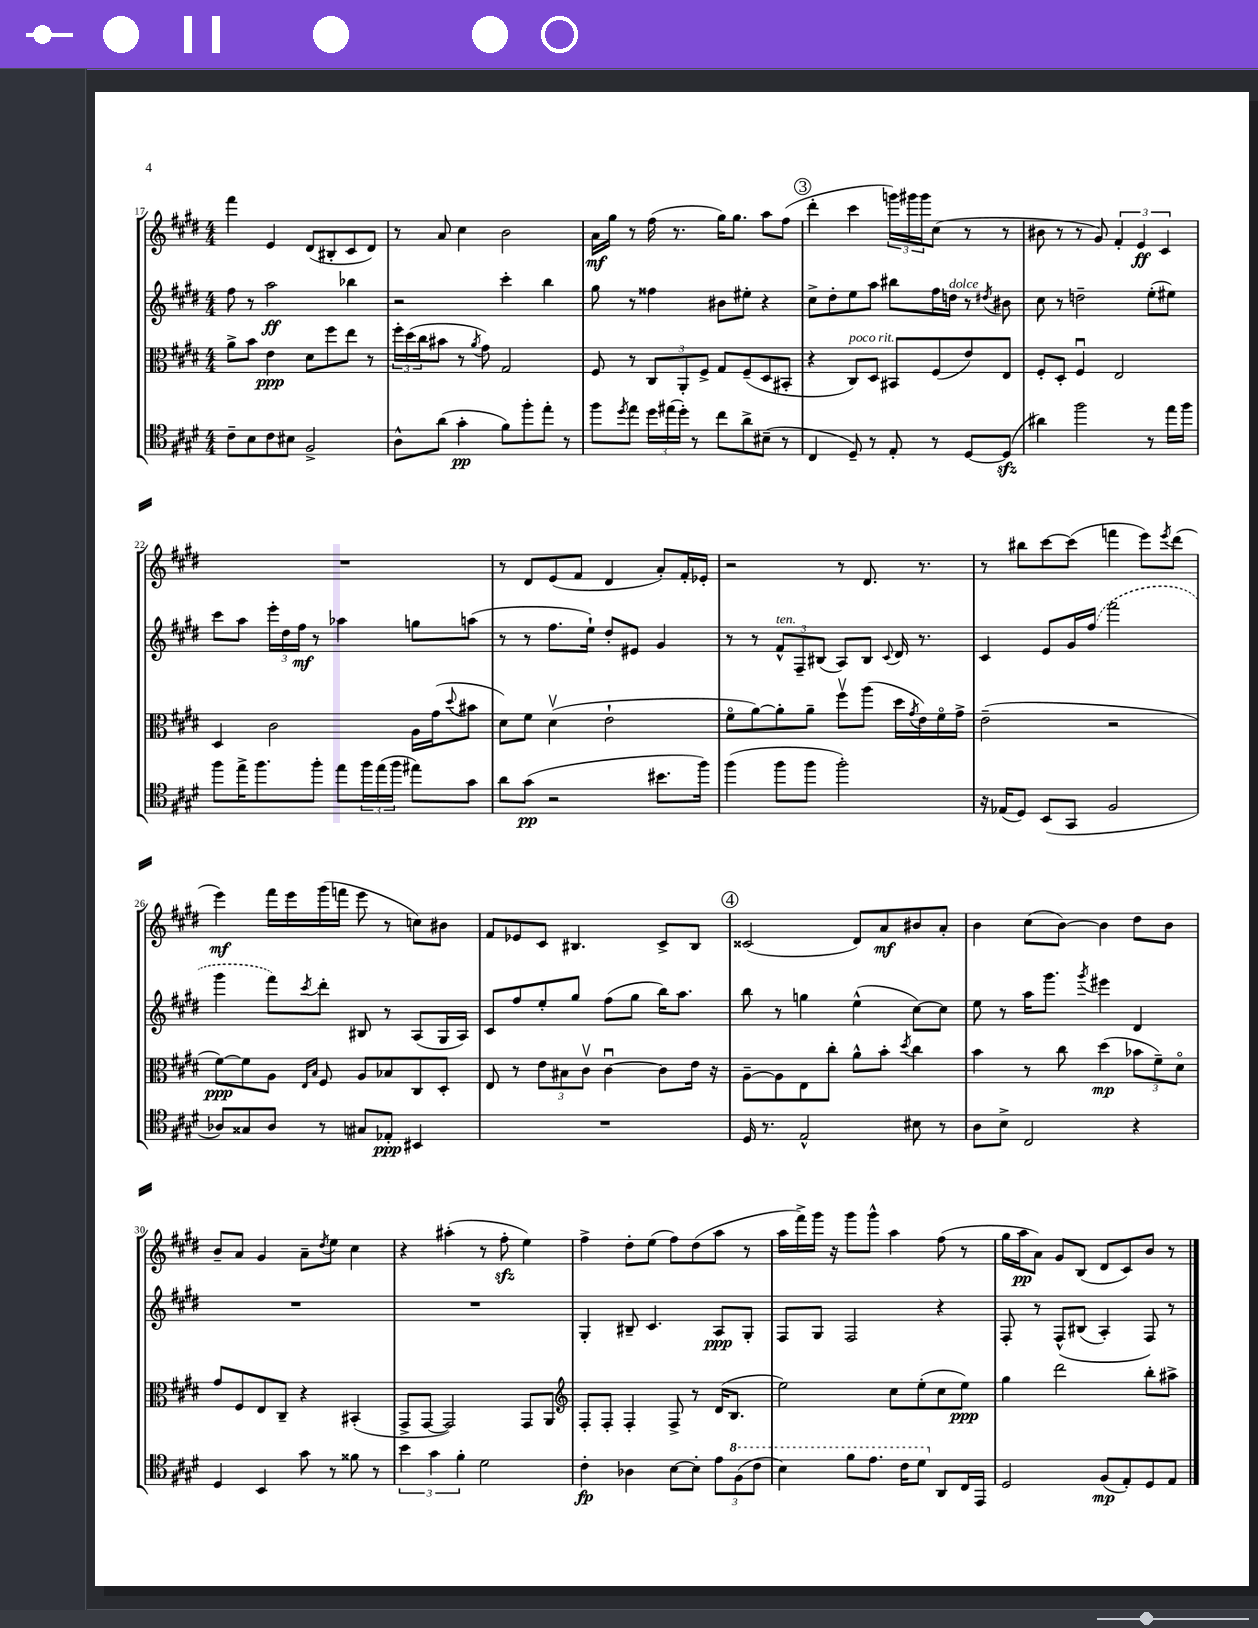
<<
\new StaffGroup <<
\new Staff = "s0" {
    \clef treble \key e \major \numericTimeSignature \time 4/4
    fis'''4 e'4 dis'8( bis8-. cis'8 dis'8) |
    r8 a'8 cis''4 b'2 |
    a'16\mf gis''16 r8 fis''16( r8. gis''16) gis''8. a''8 fis''8( |
    \mark \markup { \circle "3" } dis'''4-. cis'''4 \tuplet 3/2 { g'''16) gis'''16 gis'''16 } cis''8( r8 r8 |
    bis'8 r8 r8 gis'8) \tuplet 3/2 { fis'4-. e'4\ff cis'4 } |
    R1 |
    r8 dis'8 e'8( fis'8 dis'4 a'8-.) fis'16-. ees'16-. |
    r2 r8 dis'8. r8. |
    r8 bis''8 cis'''8~ cis'''8( f'''4 e'''8) \acciaccatura { e'''8 } dis'''8( |
    e'''4\mf) fis'''16 e'''16 gis'''16( f'''16 e'''8 r8 c''8) bis'8 |
    fis'8 ees'8 cis'8 bis4. cis'8-> bis8 |
    \mark \markup { \circle "4" } cisis'2( dis'8) a'8\mf bis'8 a'8-. |
    b'4 cis''8( b'8~) b'4 dis''8 b'8 |
    b'8-- a'8 gis'4 a'8-- \acciaccatura { dis''8 } e''8 cis''4 |
    r4 ais''4-.( r8 fis''8-.\sfz e''4) |
    fis''4-> dis''8-. e''8( fis''8) dis''8( a''8 r8 |
    a''16 fis'''16->) gis'''16 r16 gis'''8 gis'''8-^ a''4 fis''8( r8 |
    gis''16 a''16\pp a'8) gis'8 b8( dis'8 cis'8) b'8 r8 \bar "|." |
}
\new Staff = "s1" {
    \clef treble \key e \major \numericTimeSignature \time 4/4
    fis''8 r8 a''2\ff bes''4 |
    r2 cis'''4-. b''4 |
    gis''8 r8 fisis''4 bis'8 eis''8-. r4 |
    \mark \markup { \circle "3" } cis''8-> dis''8-. e''8 a''8 bis''8 fis''16 d''16^\markup { \italic "dolce" } r8 \acciaccatura { dis''8 } bis'8 |
    cis''8 r8 d''2-- e''8-.( eis''8) |
    cis'''8 a''8 \tuplet 3/2 { e'''16-. dis''16 fis''16\mf } r8 aes''4 g''8 a''8( |
    r8 r8 fis''8. e''16-!) dis''8-. eis'8 gis'4 |
    r8 r8 \tuplet 3/2 { fis'8-^^\markup { \italic "ten." } fis8-- bis8( } a8) bis8 \appoggiatura { cis'8 } dis'16 r8. |
    cis'4 e'8 gis'16 \once \slurDashed fis''16( fis'''2 |
    gis'''4 fis'''8) \acciaccatura { cis'''8 } dis'''8-. bis8 r8 a8( gis16 a16) |
    cis'8 fis''8 e''8-. gis''8 fis''8( gis''8 b''16) a''8. |
    \mark \markup { \circle "4" } b''8 r8 g''4 e''4-^( cis''8~) cis''8 |
    e''8 r8 a''16 gis'''8. \acciaccatura { gis'''8 } eis'''4 dis'4 |
    R1 |
    R1 |
    gis4-. bis8-- cis'4. a8\ppp gis8-. |
    fis8 gis8 fis2 r4 |
    fis8-. r8 fis8-^\( bis8( a4-.) fis8\) r8 \bar "|." |
}
\new Staff = "s2" {
    \clef alto \key e \major \numericTimeSignature \time 4/4
    a'8-> b'8 e'4\ppp dis'8 fis''8 e''8 r8 |
    \tuplet 3/2 { fis''16-. dis''16( cis''16 } bis'8 r8 \acciaccatura { a'8 } gis'8) gis2 |
    fis8 r8 \tuplet 3/2 { cis8 a,8-. fis8-> } gis8 fis8--( dis8 bis,8-. |
    \mark \markup { \circle "3" } r4 cis8^\markup { \italic "poco rit." }) dis8 bis,8 fis8( e'8) e8 |
    fis8-. dis8-. fis4\downbow e2 |
    dis4 cis'2 a16 gis'16( \appoggiatura { dis''8 } bis'8 |
    dis'8) fis'8 dis'4\upbow( e'2-! |
    fis'8\flageolet a'8~) a'8-. a'8-- fis''8\upbow a''8( dis''16 \acciaccatura { gis'8 } e'16) fis'16\flageolet gis'16-> |
    e'2--( r2 |
    fis'8~\ppp) fis'8 a8 \grace { e16 b16 } fis8 a8 bes8 cis8 dis8-. |
    e8 r8 \tuplet 3/2 { e'8 bis8 cis'8\upbow } cis'4~\downbow cis'8 e'16 r16 |
    \mark \markup { \circle "4" } a8~-- a8 e8 cis''8-. a'8-^ b'8-. \acciaccatura { dis''8 } cis''4 |
    b'4 r8 cis''8 dis''4\mp( \tuplet 3/2 { bes'8 fis'8--) dis'8\flageolet } |
    gis'8 fis8 e8 cis8-- r4 bis,4-.( |
    gis,8-> gis,8~ gis,2) gis,8 a,8 |
    \clef treble fis8-. fis8-. fis4-. fis8-> r8 dis'16( b8. |
    e''2) cis''8 e''8-.( cis''8 e''8\ppp) |
    gis''4 dis'''2 b''8-. ais''8-> \bar "|." |
}
\new Staff = "s3" {
    \clef tenor \key e \major \numericTimeSignature \time 4/4
    cis'8-- b8 cis'8 bis8 fis2-> |
    a8-^ a'8( gis'4-.\pp fis'8) fis''8-. e''8-. r8 |
    fis''8 \acciaccatura { dis''8 } e''8 \tuplet 3/2 { dis''16 eis''16( dis''16-.) } r8 cis''8 a'8-> bis8--( r8 |
    \mark \markup { \circle "3" } cis4 dis8--) r8 e8-. r8 dis8~ dis8\sfz( |
    ais'4) fis''2 r8 e''16 fis''16 |
    fis''8 e''16-> fis''8. fis''8-. e''8 \tuplet 3/2 { fis''16 e''16( fis''16 } eis''8) gis'8 |
    a'8 gis'8\pp( r2 bis'8. fis''16) |
    fis''4( fis''8 fis''8 fis''2-.) |
    r16 ees16( dis8) b,8( gis,8 fis2 |
    aes8) gisis8 aes8 r8 gis8 ees8-.\ppp bis,4 |
    R1 |
    \mark \markup { \circle "4" } dis16 r8. e2-^ bis8 r8 |
    a8 b8-> cis2 r4 |
    dis4 b,4 gis'8 r8 fisis'8 r8 |
    \tuplet 3/2 { b'4 gis'4 fis'4-. } dis'2 |
    cis'4-.\fp aes4 b8~ b8-. \tuplet 3/2 { e'8 \ottava #1 fis'8( cis''8 } |
    b'4) fis''8 e''8. cis''16 dis''8 \ottava #0 a,8 cis16 e,16 |
    dis2 fis8\mp( e8-.) dis8 e8 \bar "|." |
}
>>
>>
\layout { \context { \Score currentBarNumber = #17 } }
